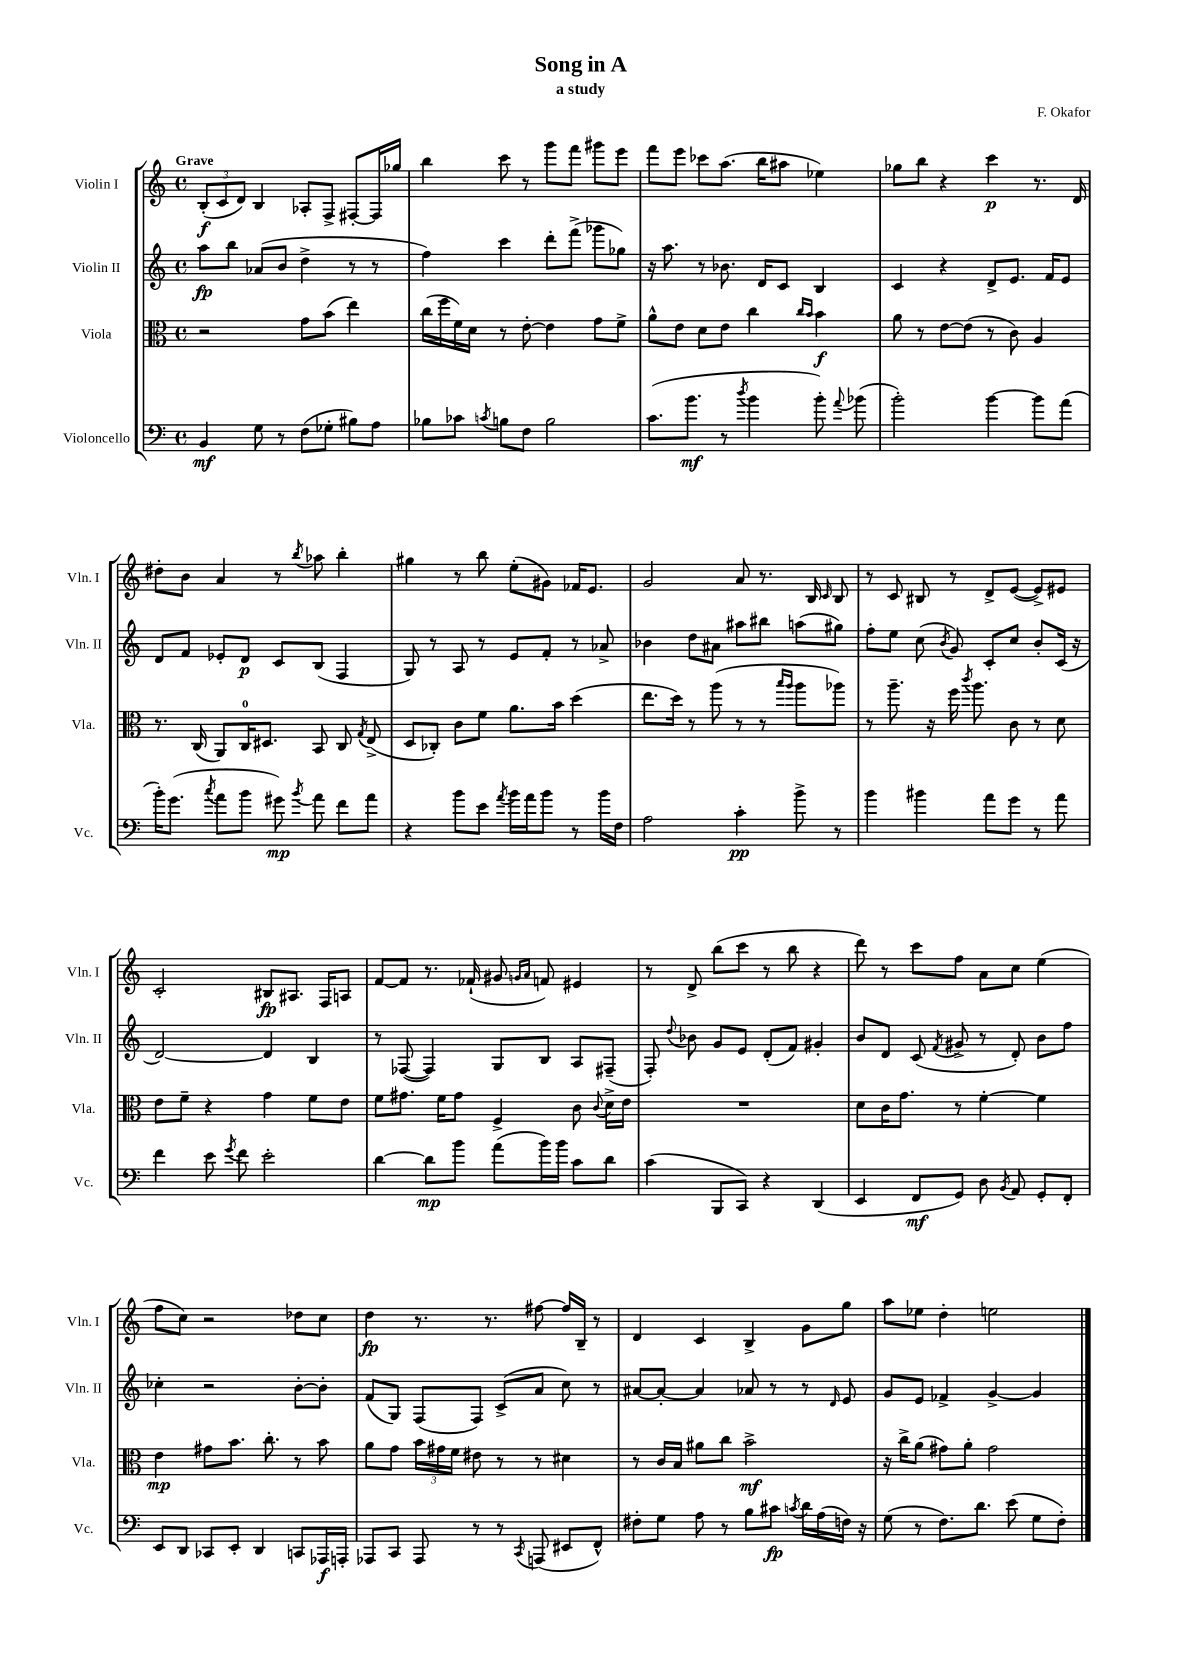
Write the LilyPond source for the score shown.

\header { title = "Song in A" composer = "F. Okafor" subtitle = "a study" }
<<
\new StaffGroup <<
\new Staff = "s0" \with { instrumentName = "Violin I" shortInstrumentName = "Vln. I" } {
    \clef treble \key c \major \defaultTimeSignature \time 4/4 \tempo "Grave"
    \autoBeamOff \tuplet 3/2 { b8[-.\f( c'8 d'8]) } b4 aes8[-. f8]-> fis8[~-. fis16 ges''16] |
    b''4 c'''8 r8 g'''8[ f'''8] gis'''8[ e'''8] |
    f'''8[ e'''8] ces'''8[ a''8.]( b''16[ ais''8] ees''4) |
    ges''8[ b''8] r4 c'''4\p r8. d'16 |
    dis''8[-. b'8] a'4 r8 \acciaccatura { b''8 } aes''8 b''4-. |
    gis''4 r8 b''8 e''8[-.( gis'8]) fes'16[ e'8.] |
    g'2 a'8 r8. b16 \grace { c'16 } b8 |
    r8 c'8 bis8 r8 d'8[-> e'8]~( e'8[->) eis'8] |
    c'2-. bis8[\fp ais8.] f16[ a8] |
    f'8[~ f'8] r8. fes'16-!( gis'8 \grace { g'16[ a'16] } f'8) eis'4 |
    r8 d'8-> b''8[( c'''8] r8 b''8 r4 |
    d'''8) r8 c'''8[ f''8] a'8[ c''8] e''4( |
    f''8[ c''8]) r2 des''8[ c''8] |
    d''4\fp r8. r8. fis''8~ fis''16[ b16]-- r8 |
    d'4 c'4 b4-> g'8[ g''8] |
    a''8[ ees''8] d''4-. e''2 \bar "|." |
}
\new Staff = "s1" \with { instrumentName = "Violin II" shortInstrumentName = "Vln. II" } {
    \clef treble \key c \major \defaultTimeSignature \time 4/4
    \autoBeamOff a''8[\fp b''8] aes'8[( b'8] d''4-> r8 r8 |
    f''4) c'''4 d'''8[-. f'''8]->( ges'''8[ ges''8]) |
    r16 a''8. r8 bes'8. d'16[ c'8] b4 |
    c'4 r4 d'8[-> e'8.] f'16[ e'8] |
    d'8[ f'8] ees'8[-. d'8]\p c'8[ b8]( f4 |
    g8) r8 a8 r8 e'8[ f'8]-. r8 aes'8-> |
    bes'4 d''8[ ais'8] ais''8[ bis''8] a''8[( gis''8]) |
    f''8[-. e''8] c''8( \acciaccatura { b'8 } g'8) c'8[-. c''8] b'8[-. c'16]( r16 |
    d'2~) d'4 b4 |
    r8 fes8~( fes4) g8[ b8] a8[ fis8]--( |
    f8-.) \appoggiatura { d''8 } bes'8 g'8[ e'8] d'8[-.( f'8]) gis'4-. |
    b'8[ d'8] c'8( \acciaccatura { f'8 } gis'8-> r8 d'8-.) b'8[ f''8] |
    ces''4-. r2 b'8[~-. b'8]-. |
    f'8[( g8]) f8[( f8]) c'8[->( a'8] c''8) r8 |
    ais'8[~ ais'8]~-. ais'4 aes'8 r8 r8 \grace { d'16 } e'8 |
    g'8[ e'8] fes'4-> g'4~-> g'4 \bar "|." |
}
\new Staff = "s2" \with { instrumentName = "Viola" shortInstrumentName = "Vla." } {
    \clef alto \key c \major \defaultTimeSignature \time 4/4
    \autoBeamOff r2 g'8[ b'8]( e''4) |
    c''16[( f''16 f'16) d'16] r8 e'8~-. e'4 g'8[ f'8]-> |
    a'8[-^ e'8] d'8[ e'8] c''4 \grace { c''16[ b'16] } b'4\f |
    a'8 r8 e'8[~ e'8]( r8 c'8) a4 |
    r8. c16( a,8[) c16-0 dis8.] b,8 c8 \acciaccatura { g8 } e8->( |
    d8[ ces8]-.) c'8[ f'8] a'8.[ b'16] d''4( |
    e''8.[ d''16]) r8 a''8( r8 r8 \grace { b''16[ a''16] } a''8[ aes''8]) |
    r8 a''8.-- r16 f''16 \acciaccatura { c'''8 } a''8. c'8 r8 d'8 |
    e'8[ f'8]-- r4 g'4 f'8[ e'8] |
    f'8[ gis'8.] f'16[ gis'8] f4-> c'8 \appoggiatura { c'8 } d'16[-> e'16] |
    R1 |
    d'8[ c'16 g'8.] r8 f'4~-. f'4 |
    e'4\mp gis'8[ b'8.] c''8.-. r8 b'8 |
    a'8[ g'8] \tuplet 3/2 { b'16[ gis'16 f'16] } eis'8 r8 r8 dis'4 |
    r8 c'16[ b16] ais'8[ c''8] b'2->\mf |
    r16 c''16[-> a'8]( gis'8[) a'8]-. gis'2 \bar "|." |
}
\new Staff = "s3" \with { instrumentName = "Violoncello" shortInstrumentName = "Vc." } {
    \clef bass \key c \major \defaultTimeSignature \time 4/4
    \autoBeamOff b,4\mf g8 r8 f8[( ges8]-. bis8[) a8] |
    bes8[ ces'8] \acciaccatura { c'8 } b8[ f8] b2 |
    c'8.[( b'8.]\mf r8 \acciaccatura { d''8 } b'4 b'8-.) \appoggiatura { a'8 } bes'8( |
    b'2-.) b'4~ b'8[ a'8]( |
    b'16[-.) g'8.]( \acciaccatura { c''8 } a'8[ b'8] gis'8\mp) \acciaccatura { b'8 } a'8 f'8[ a'8] |
    r4 b'8[ e'8] \acciaccatura { a'8 } b'16[ a'16 b'8] r8 b'16[ f16] |
    a2 c'4-.\pp b'8-> r8 |
    b'4 bis'4 a'8[ g'8] r8 a'8 |
    f'4 e'8 \acciaccatura { g'8 } f'8 e'2-. |
    d'4~ d'8[\mp b'8] a'8[( b'16) b'16] c'8[ d'8] |
    c'4( b,,8[ c,8]) r4 d,4( |
    e,4 f,8[\mf g,8]) d8 \acciaccatura { b,8 } a,8 g,8[-. f,8]-. |
    e,8[ d,8] ces,8[ e,8]-. d,4 c,8[ aes,,16\f a,,16]-. |
    aes,,8[ c,8] aes,,8 r8 r8 \acciaccatura { c,8 } a,,8( eis,8[ f,8]-^) |
    fis8[-. g8] a8 r8 b8[ cis'8]\fp \acciaccatura { c'8 } d'16[ a16( f16]) r16 |
    g8( r8 f8.[) d'8.] e'8( g8[ f8]-.) \bar "|." |
}
>>
>>
\layout { \context { \Score \remove "Bar_number_engraver" } }
